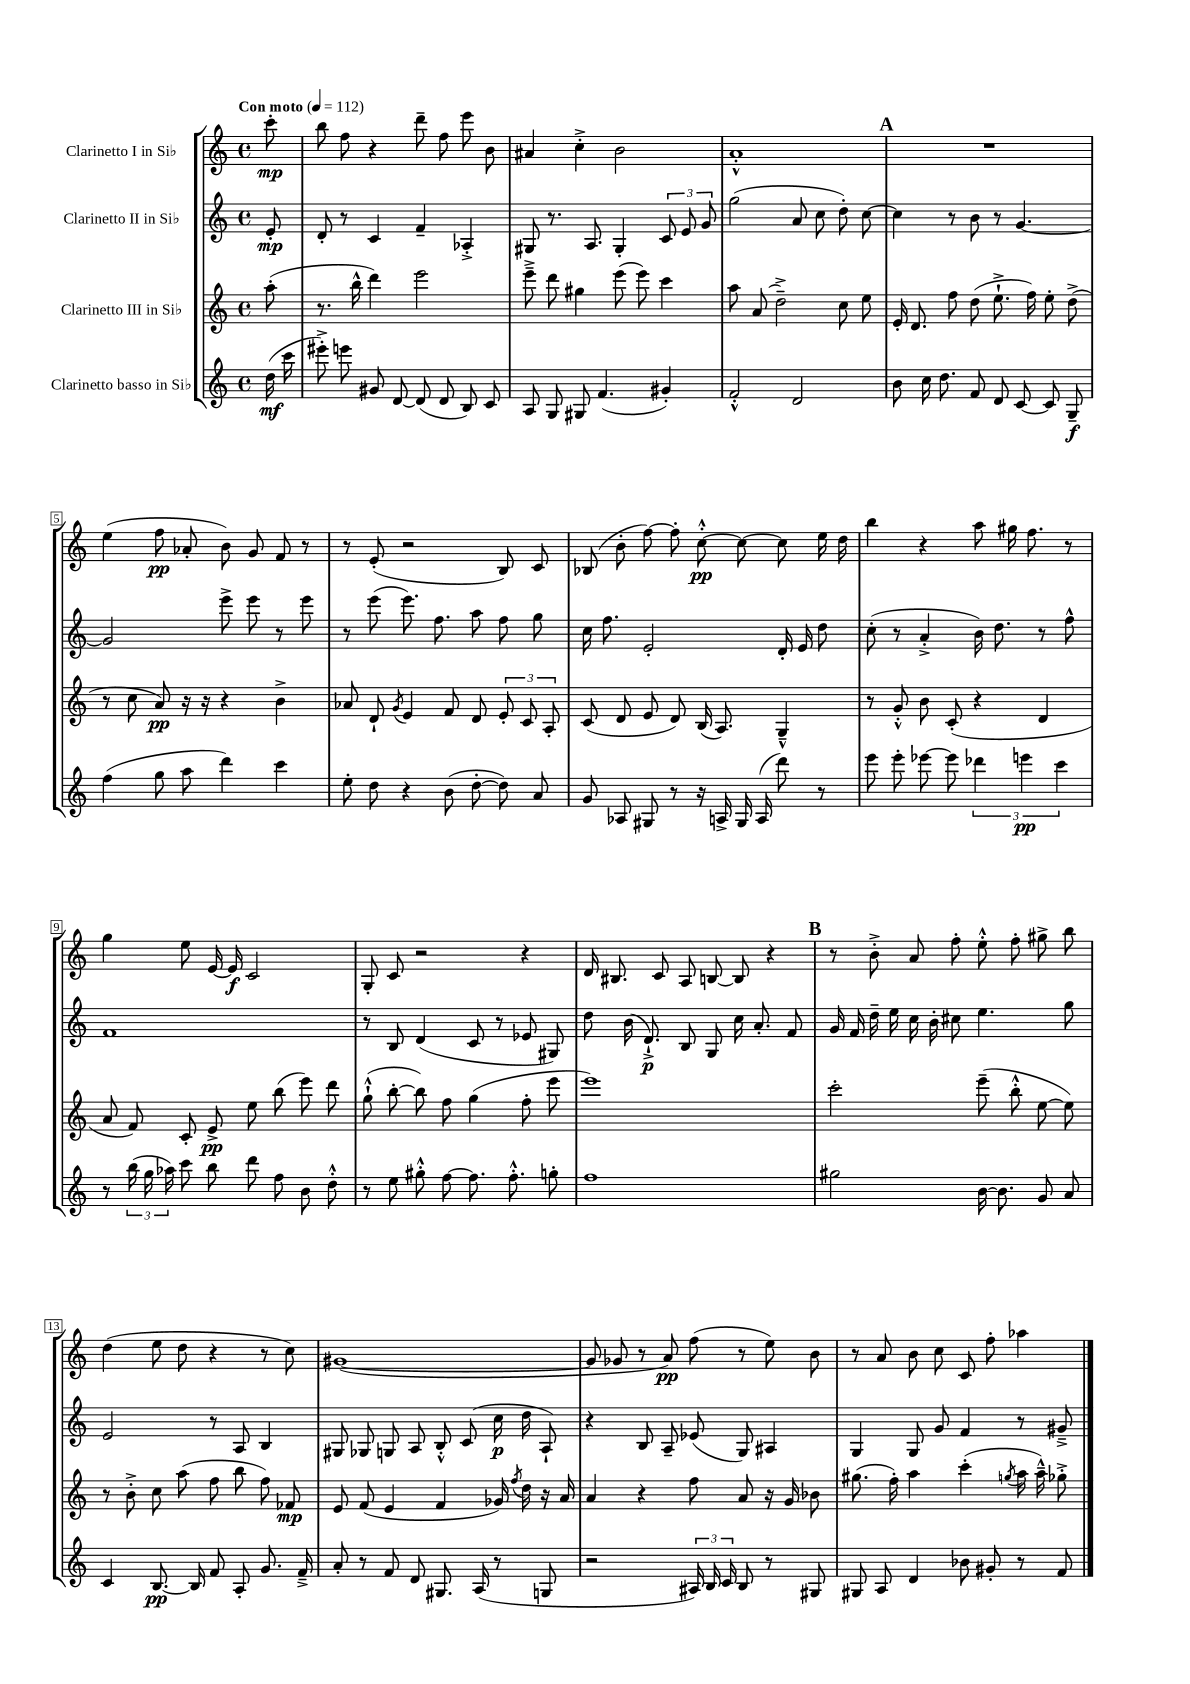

**kern	**kern	**kern	**kern
*staff4	*staff3	*staff2	*staff1
*clefG2	*clefG2	*clefG2	*clefG2
*k[]	*k[]	*k[]	*k[]
*M4/4	*M4/4	*M4/4	*M4/4
*met(c)	*met(c)	*met(c)	*met(c)
*MM112	*MM112	*MM112	*MM112
(16dd	(8aa'	8e'	8ccc'
16ccc	.	.	.
=	=	=	=
8eee#'^)	8.r	8d'	8bb
8eee	.	8r	8ff
.	16bb^^	.	.
8g#	4ddd)	4c	4r
[8d	.	.	.
(8d]	2eee	4f~	8ddd~
8d	.	.	8ff
8B)	.	4A-'^	8eee
8c	.	.	8b
=	=	=	=
8A	8eee~^	8G#	4a#
8G	8ddd	8.r	.
8G#	4gg#	.	4cc'^
.	.	8.A	.
(4.f	.	.	.
.	(8eee	4G#'	2b
.	8eee)	.	.
4g#')	4ccc	12c	.
.	.	12e	.
.	.	12g	.
=	=	=	=
2f'^^	8aa	(2gg	1a'^^
.	(8a	.	.
.	2dd~^)	.	.
2d	.	8a	.
.	.	8cc	.
.	8cc	8dd')	.
.	8ee	[8cc	.
=	=	=	=
8b	16e'	4cc]	1r
.	8.d	.	.
16cc	.	.	.
8.dd	.	.	.
.	8ff	8r	.
8f	(8dd	8b	.
8d	8.ee`^	8r	.
[8c	.	[4.g	.
.	16ff)	.	.
8c]	8ee'	.	.
8G~	(8dd^	.	.
=	=	=	=
(4ff	8r	2g]	(4ee
.	8cc	.	.
8gg	8a)	.	8ff
8aa	16r	.	8a-'
.	16r	.	.
4ddd)	4r	8eee^	8b)
.	.	8eee	8g
4ccc	4b^	8r	8f
.	.	8eee	8r
=	=	=	=
8ee'	8a-	8r	8r
8dd	8d`	(8eee	(8e'
.	8qg	.	.
4r	4e	8.eee)	2r
.	.	8.ff	.
(8b	8f	.	.
[8dd'	8d	8aa	.
8dd])	12e'	8ff	8B)
.	12c	.	.
8a	.	8gg	8c
.	12A'	.	.
=	=	=	=
8g	(8c	16cc	(8B-
.	.	8.ff	.
8A-	8d	.	8b'
8G#	8e	2e'	[8ff)
8r	8d)	.	8ff']
16r	(16B	.	[8cc'^^
16A^	8.A)	.	.
16G#	.	.	8cc_
(16A	.	.	.
8ddd)	4G~^^	16d'	8cc]
.	.	16e	.
8r	.	8dd	16ee
.	.	.	16dd
=	=	=	=
8eee	8r	(8cc'	4bb
8eee'	8g'^^	8r	.
[8eee-	8b	4a'^	4r
8eee-]	(8c'	.	.
6ddd-	4r	16b)	8aa
.	.	8.dd	.
.	.	.	16gg#
6eee	.	.	.
.	.	.	8.ff
.	4d	8r	.
6ccc	.	.	.
.	.	8ff^^	8r
=	=	=	=
8r	8a	1f	4gg
(24bb	8f)	.	.
24gg	.	.	.
24aa-)	.	.	.
8ccc	8c'	.	8ee
8bb	8e^	.	[16e
.	.	.	16e]
8ddd	8ee	.	2c
8ff	(8bb	.	.
8b	8eee)	.	.
8dd'^^	8ddd	.	.
=	=	=	=
8r	(8gg`^^	8r	8G'
8ee	[8bb'	8B	8c
8gg#'^^	8bb])	(4d	2r
[8ff	8ff	.	.
8.ff]	(4gg	8c	.
.	.	8r	.
8.ff'^^	.	.	.
.	8ff'	8e-	4r
8gg'	8eee	8G#)	.
=	=	=	=
1ff	1eee)	8dd	16d
.	.	.	8.B#
.	.	(16b	.
.	.	8.d`^)	.
.	.	.	8c
.	.	8B	8A
.	.	8G	[8B
.	.	16cc	8B]
.	.	8.a'	.
.	.	.	4r
.	.	8f	.
=	=	=	=
2gg#	2ccc'	16g	8r
.	.	16f	.
.	.	16dd~	8b'^
.	.	16ee	.
.	.	16cc	8a
.	.	16b'	.
.	.	8cc#	8ff'
[16b	(8eee~	4.ee	8ee'^^
8.b]	.	.	.
.	8bb'^^	.	8ff'
8g	[8ee	.	8gg#^
8a	8ee])	8gg	8bb
=	=	=	=
4c	8r	2e	(4dd
.	8b'^	.	.
[8.B	8cc	.	8ee
.	(8aa	.	8dd
16B]	.	.	.
8f	8ff	8r	4r
8A'	8bb	8A	.
8.g	8ff)	4B	8r
.	8f-	.	8cc)
16f~^	.	.	.
=	=	=	=
8a'	8e	8G#	([1g#
8r	(8f	8G-	.
8f	4e	8G	.
8d	.	8A	.
8.G#	4f	8B'^^	.
.	.	(8c	.
(16A	.	.	.
8r	16g-)	16cc	.
.	8qff	.	.
.	16dd	16dd	.
8G	16r	8A`)	.
.	16a	.	.
=	=	=	=
2r	4a	4r	8g#]
.	.	.	8g-
.	4r	8B	8r
.	.	8A~	8a)
24A#)	8ff	(8e-	(8ff
24B	.	.	.
24c	.	.	.
8B	8a	8G)	8r
8r	16r	4A#	8ee)
.	16g	.	.
8G#	8b-	.	8b
=	=	=	=
8G#	(8.gg#	4G	8r
8A	.	.	8a
.	16ff')	.	.
4d	4aa	8G	8b
.	.	8g	8cc
8b-	(4ccc'	4f	8c
8g#'	.	.	8ff'
.	8qgg	.	.
8r	16aa	8r	4aa-
.	16aa~^^)	.	.
8f	8gg-'^	8g#~^	.
==	==	==	==
*-	*-	*-	*-
